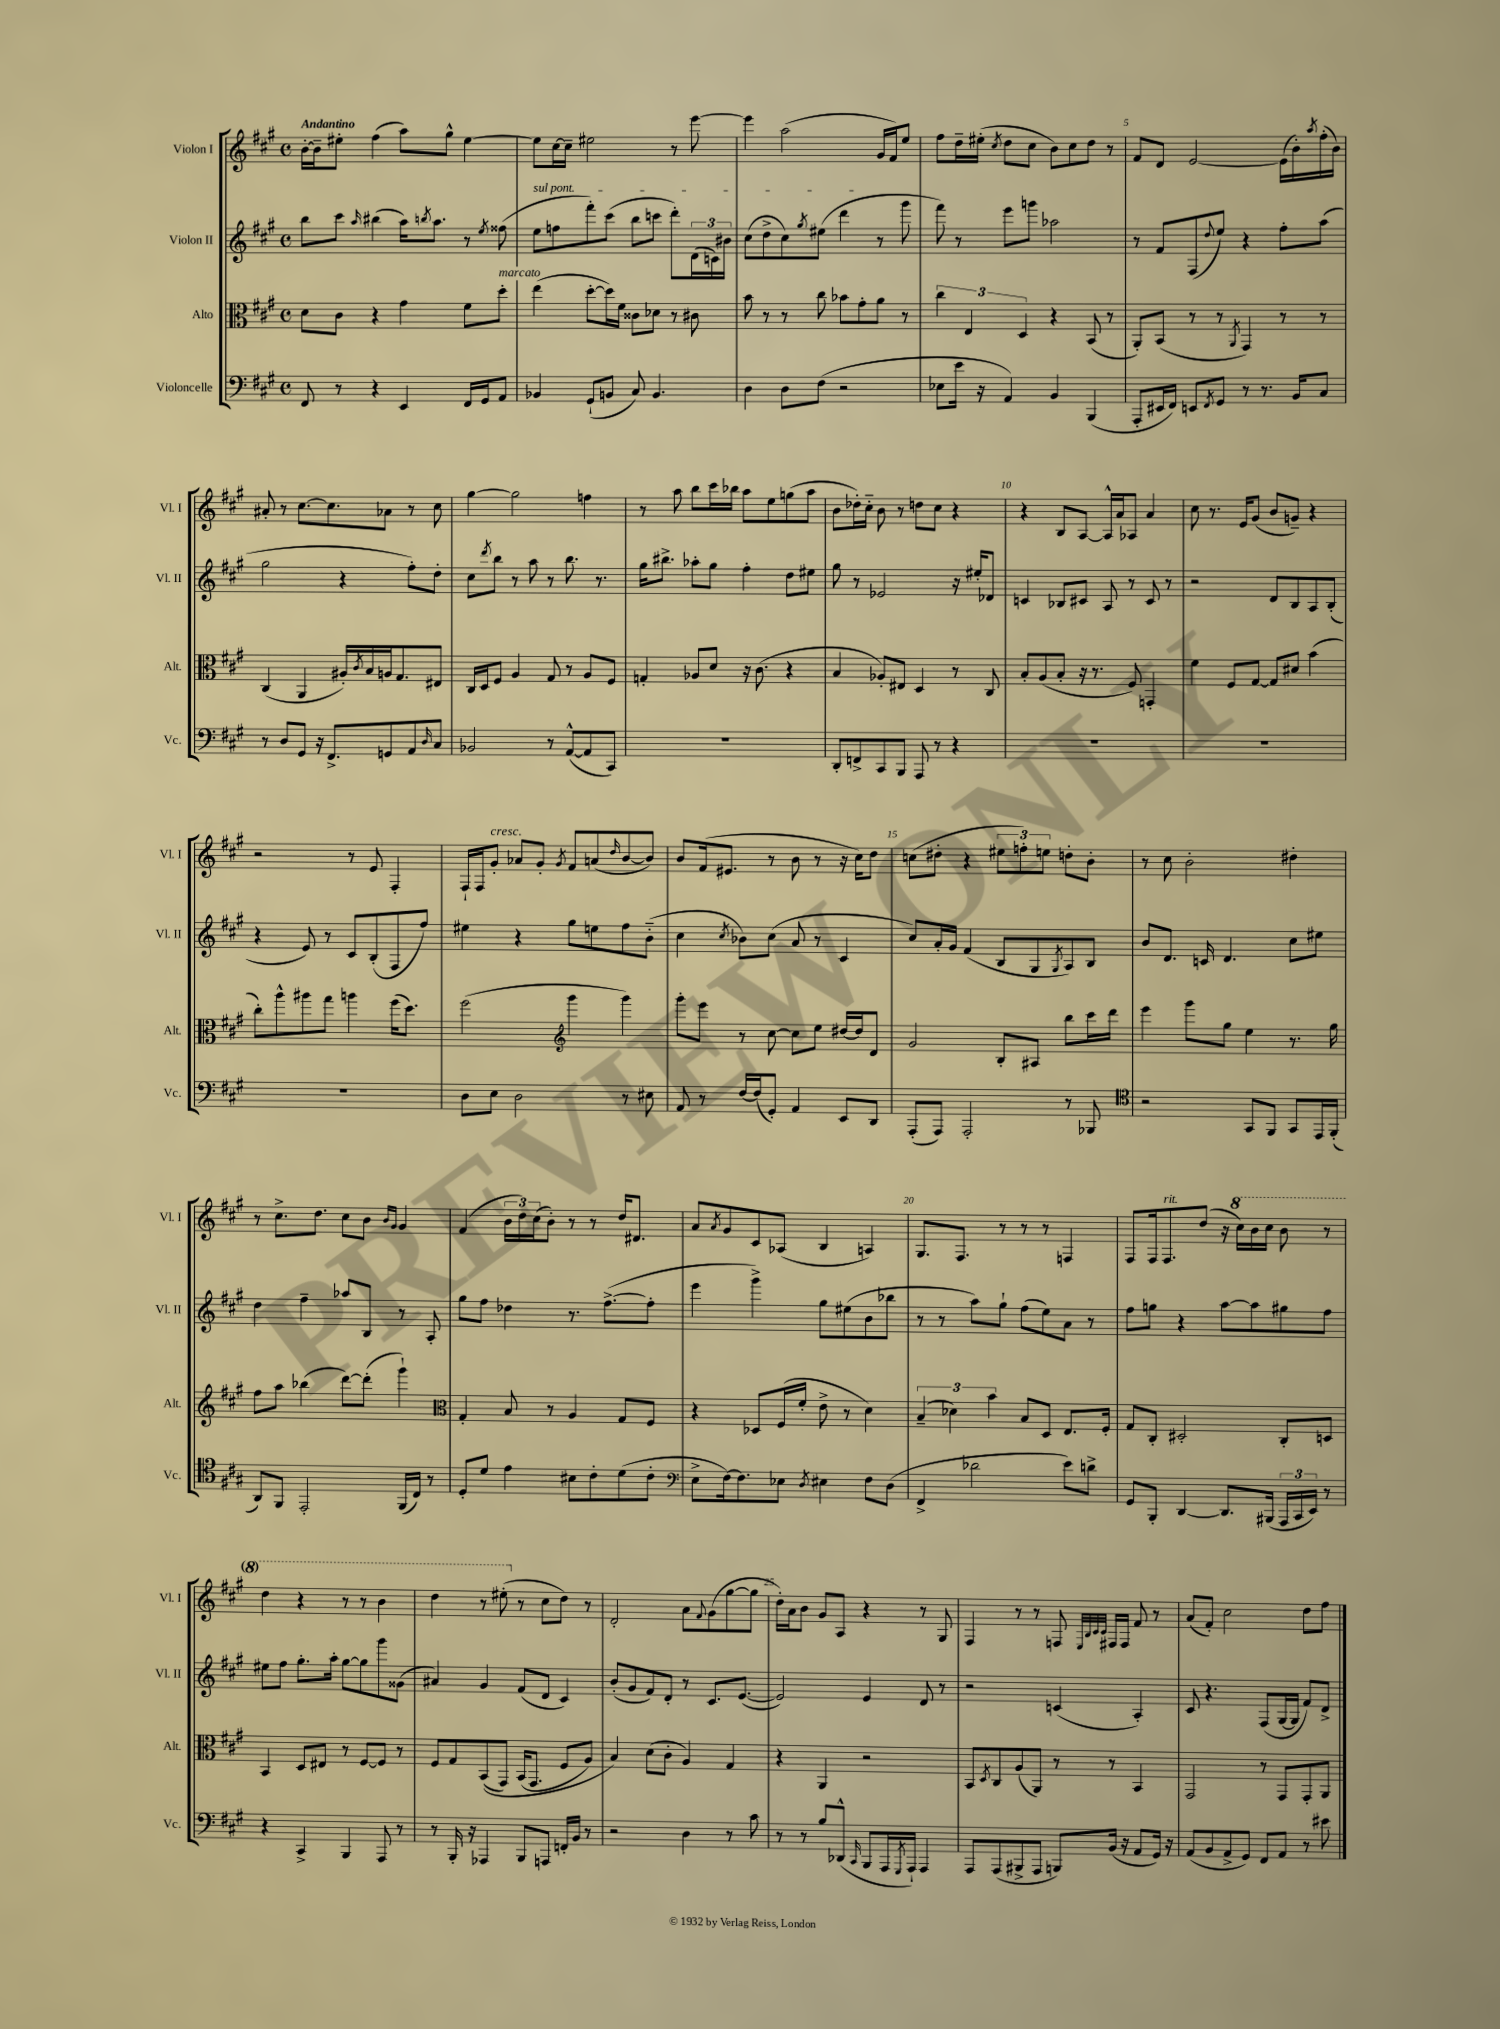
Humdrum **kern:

**kern	**kern	**kern	**kern
*staff4	*staff3	*staff2	*staff1
*clefF4	*clefC3	*clefG2	*clefG2
*k[f#c#g#]	*k[f#c#g#]	*k[f#c#g#]	*k[f#c#g#]
*M4/4	*M4/4	*M4/4	*M4/4
*met(c)	*met(c)	*met(c)	*met(c)
8FF#	8d	8bb	[16b'
.	.	.	16b~]
8r	8c#	8ccc#	8ee#'
.	.	16qqaa	.
4r	4r	(4bb#	(4ff#
4EE	4g#	16aa)	8aa)
.	.	8qbb	.
.	.	8.aa	.
.	.	.	8gg#^^
16FF#	8f#	8r	[4ee#
16GG#	.	.	.
.	.	8qee	.
8AA	8dd'	(8ff##	.
=	=	=	=
4BB-	(4ee	8ee	8ee#]
.	.	8ff	[16cc#
.	.	.	16cc#~]
(8GG#`	[8dd'	8fff#')	2ee#
8BB	16dd])	(8ccc#	.
.	16f#	.	.
8C#)	8c##	8bb	.
4.BB	8d-	8ccc	.
.	8r	8ddd')	8r
.	8c#	(24d	[8eee
.	.	24c)	.
.	.	24b#	.
=	=	=	=
4D	8b	(8cc#	4eee]
.	8r	8dd^	.
8D	8r	8cc#)	(2aa
.	.	8qgg#	.
(8F#	8cc#	(8ee#	.
2r	8b-	4ddd	.
.	8g#'	.	.
.	8a	8r	16g#
.	.	.	16f#)
.	8r	8ggg#	8ee
=	=	=	=
8E-	6cc#	8fff#)	8ff#
16e	.	8r	16dd~
.	6E	.	.
16r	.	.	(16ee#'
.	.	.	8qcc#
4AA)	.	8eee	8dd
.	6D	.	.
.	.	8ggg	8cc#
4BB	4r	2aa-	8b)
.	.	.	8cc#
(4BBB	(8BB	.	8dd
.	8r	.	8r
=	=	=	=
8AAA'	8AA')	8r	8f#
16EE#	(8BB	8f#	8d
16FF#)	.	.	.
8EE	8r	(8F#	[2e
8qFF#	.	8qqdd	.
8GG#	8r	8ee)	.
.	8qAA	.	.
8r	4GG#)	4r	.
8.r	.	.	.
.	8r	8ff#'	(16e]
16BB	.	.	16b')
.	.	.	8qaa
8C#	8r	(8aa	(16ff#'
.	.	.	16b)
=	=	=	=
8r	(4C#	2gg#	8a#'
8D	.	.	8r
8GG#	4AA	.	[8.cc#
16r	.	.	.
8.FF#^	.	.	8.cc#]
.	16A#')	4r	.
.	8qc#	.	.
.	16B	.	.
8GG	16A	.	8a-
.	8.G#	.	.
8AA	.	8ff#')	8r
16qqD	.	.	.
8C#	8E#	8dd'	8cc#
=	=	=	=
2BB-	16C#	8cc#	[4gg#
.	16D	.	.
.	.	8qddd	.
.	8F#	8bb	.
.	4A	8r	2gg#]
.	.	8aa	.
8r	8G#	8r	.
([8AA^^	8r	8.bb	.
8AA]	8A	.	4ff
.	.	8.r	.
8CC#)	8F#	.	.
=	=	=	=
1r	4G'	16gg#	8r
.	.	8.bb#^	.
.	.	.	8aa
.	8A-	8aa-'	8bb
.	8d	8gg#	16ccc#
.	.	.	16bb-
.	16r	4ff#'	8aa
.	(8.c#	.	.
.	.	.	8ee
.	4r	8dd	(8gg
.	.	8ee#	8aa
=	=	=	=
8DD'	4B	8gg#	8b
8FF^	.	8r	16dd-')
.	.	.	16cc#'~
8CC#	8A-')	2e-	8b
8BBB	8E#	.	8r
8AAA	4D	.	8dd
8r	.	.	8cc#
4r	8r	16r	4r
.	.	16ee#'	.
.	8C#	8d-	.
=	=	=	=
1r	8B'	4c	4r
.	(8A	.	.
.	8B'	8B-	8B
.	16r	8c#	[8A
.	8.r	.	.
.	.	8A	16A^^]
.	.	.	16a
.	8F#)	8r	8A-
.	4GG'	8c#	4a
.	.	8r	.
=	=	=	=
1r	4f#	2r	8cc#
.	.	.	8.r
.	8F#	.	.
.	.	.	16e
.	[8G#	.	(8g#
.	8G#]	8d	8b
.	8d#	8B	8g~)
.	(4b	8A	4r
.	.	(8B'	.
=	=	=	=
1r	8cc#')	4r	2r
.	8aa^^	.	.
.	8aa#	8e)	.
.	8gg#	8r	.
.	4aa	8c#	8r
.	.	(8B'	8e
.	(16ff#	8F#	4F#'
.	8.dd)	.	.
.	.	8ff#)	.
=	=	=	=
8D	(2ff#	4ee#	16F#`
.	.	.	16F#
8E	.	.	8g#'
2D	.	4r	8a-
.	.	.	8g#'
*	*clefG2	*	*
.	.	.	8qg#
.	4ggg#	8gg#	8f#
.	.	8ee	(8a
.	.	.	16qqdd
8r	4ggg#)	8ff#	[8b
8E#	.	(8b'~	8b])
=	=	=	=
8AA	8ggg#'	4cc#	8b
8r	8eee	.	(16f#
.	.	.	8.e#
.	.	8qcc#	.
[16F#	8r	8b-)	.
(16F#]	.	.	.
8GG#')	[8cc#	(8cc#	8r
4AA	8cc#]	8a	8b
.	8ee	8r	8r
8EE	[16dd#	4c#	16r
.	16dd#]	.	16cc#)
8DD	8d	.	8dd
=	=	=	=
(8AAA'	2g#	8cc#)	(8cc
8AAA)	.	16a'	8dd#'
.	.	16g#	.
2AAA'	.	(4f#	4r
.	8B'	8B	12ee#
.	.	.	12ff')
.	8A#	8G#	.
.	.	.	12ee
.	.	8qG#	.
8r	8bb	8A)	8dd'
8BBB-	16ccc#	8B	8b'
.	16ddd	.	.
=	=	=	=
*clefC4	*	*	*
2r	4eee	8b	8r
.	.	8.d	8cc#
.	8ggg#	.	2b'
.	.	16c	.
.	8gg#	4.d	.
8GG#	4ee	.	.
8FF#	.	.	.
8GG#	8.r	8cc#	4dd#'
16EE	.	8ee#	.
(16FF#'	16gg#	.	.
=	=	=	=
8AA)	8ff#	4dd	8r
8FF#	8aa	.	8.cc#^
2EE'	(4bb-	4ff#~	.
.	.	.	8.dd
.	[8ddd)	8aa-	8cc#
.	(8ddd']	8B	8b
.	.	.	16qqb
.	.	.	16qqg#
(16FF#	4ggg#`)	8r	4g#
16C#)	.	.	.
8r	.	8A'	.
=	=	=	=
*	*clefC3	*	*
8D'	4G#'	8gg#	(4f#
8d	.	8ff#	.
4e	8B	4dd-	24b
.	.	.	24dd)
.	.	.	(24cc#
.	8r	.	8b')
8B#	4A	8.r	8r
8c#'	.	.	8r
.	.	([8.ff#^	.
(8d	8G#	.	16dd
.	.	.	8.d#
8c#'	8F#	8ff#']	.
=	=	=	=
*clefF4	*	*	*
8E^	4r	4eee	8a
.	.	.	8qa
[16F#)	.	.	8g#
8.F#]	.	.	.
.	8D-	4ggg#^)	8c#
8E-	(16F#	.	(8A-
.	16f#'	.	.
8qD	.	.	.
4E#	8e^	8gg#	4B
.	8r	(8ee#	.
8F#	4d)	8b	4A)
(8D	.	8bb-	.
=	=	=	=
4FF#^	(6B~	8r	8.G#
.	.	8r	.
.	6d-)	.	.
.	.	.	8.F#
2d-	.	8aa)	.
.	6b	.	.
.	.	8gg#`	8r
.	8B	(8ff#	8r
.	8D	8ee)	8r
8e)	8.E	8a	4F
8d^	.	8r	.
.	16F#'	.	.
=	=	=	=
8GG#	8G#	8ff#	8F#
8BBB'	8C#'	8gg	16F#
.	.	.	8.F#
[4DD	2D#'	4r	.
.	.	.	(8dd
8.DD]	.	[8aa	16r
.	.	.	16ccc#)
.	.	8aa]	16bb
(16BBB#	.	.	16ccc#
24AAA	8C#'	8gg#	8bb
24CC#	.	.	.
24EE)	.	.	.
8r	8D	8ff#	8r
=	=	=	=
4r	4BB	8ee#	4ddd
.	.	8ff#	.
4CC#^	8D	8.gg#'	4r
.	8E#	.	.
.	.	16aa'	.
4BBB	8r	[8gg#	8r
.	[8F#	8gg#]	8r
8AAA	8F#]	8ggg#	4bb
8r	8r	(8g##	.
=	=	=	=
8r	8F#	4a#)	4ddd
16BBB'	8G#	.	.
16r	.	.	.
4AAA-	&((8BB	4g#	8r
.	8GG#)	.	(8eee#'
8BBB	(16BB	(8f#	8r
.	8.GG#	.	.
8AAA	.	8d	8cc#
16FF'	8F#	4c#)	8dd)
16BB	.	.	.
8r	8A)	.	8r
=	=	=	=
2r	4B&)	(8b'	2d'
.	.	8g#	.
.	(8d	8f#)	.
.	8c#'	8d'	.
4D	4A)	8r	8a
.	.	.	8qqf#
.	.	8.c#	(8g#
8r	4G#	.	[8gg#
.	.	([8.e	.
8c#	.	.	8gg#]
=	=	=	=
8r	4r	2e])	16dd')
.	.	.	16a
8r	.	.	8b
8B	4AA	.	8g#
(8DD-^^	.	.	8A
16qqCC#	.	.	.
8BBB	2r	4e	4r
16AAA	.	.	.
8qGGG#	.	.	.
16AAA`)	.	.	.
4AAA	.	8d	8r
.	.	8r	8G#
=	=	=	=
8AAA	8BB	2r	4F#
.	8qD	.	.
(8AAA	8C#	.	.
8BBB#^	(8A	.	8r
8AAA	8AA)	.	8r
8BBB)	8r	(4c	8F
.	.	.	32qqE
.	.	.	32qqB
.	.	.	32qqc#
.	.	.	32qqc#
(16BB	8r	.	16F#
16r	.	.	16F#
8AA	4BB	4A')	8f#
16GG#)	.	.	8r
16r	.	.	.
=	=	=	=
(8AA	2GG#	8c#	(8a
8BB	.	4.r	8f#')
8AA^	.	.	2cc#
8GG#)	.	.	.
8FF#	8r	(8F#	.
8AA	8GG#	[16G#	.
.	.	16G#]	.
8r	8GG#'	8f#)	8dd
8e#	8AA	8d^	8ff#
==	==	==	==
*-	*-	*-	*-
